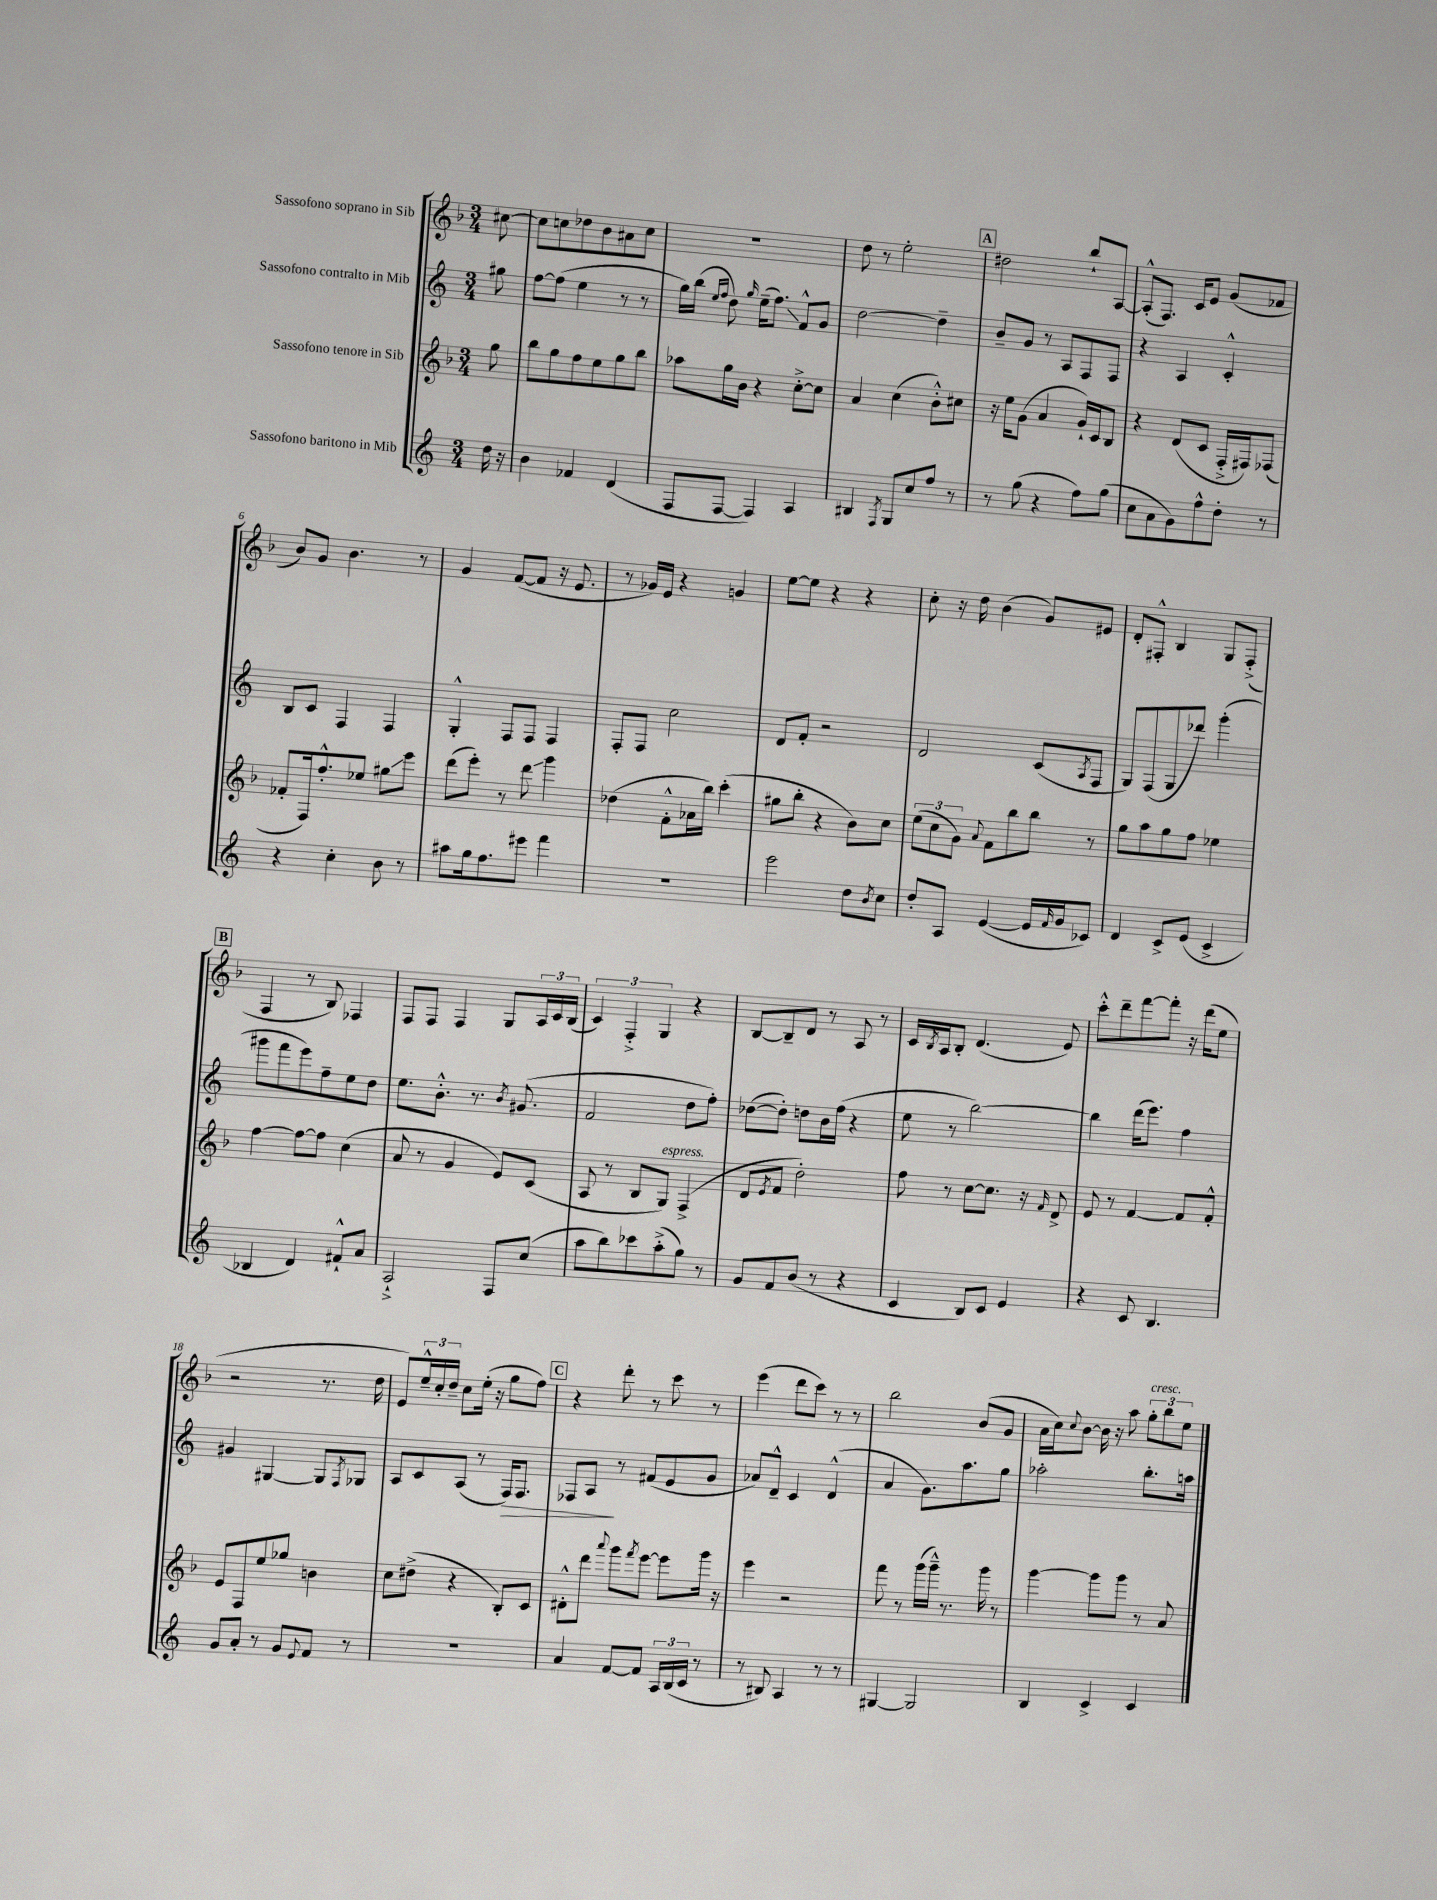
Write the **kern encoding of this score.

**kern	**kern	**kern	**kern
*staff4	*staff3	*staff2	*staff1
*clefG2	*clefG2	*clefG2	*clefG2
*k[]	*k[b-]	*k[]	*k[b-]
*M3/4	*M3/4	*M3/4	*M3/4
16dd\	8gg\	8gg#\	[8cc#\
16r	.	.	.
=	=	=	=
4b\	8bb-\L	[8ff\L	8cc#\]L
.	8gg\	(8ff\]J	8cc\
4f-/	8ff\	4ee\	8dd-\
.	8ee\	.	8b-\
(4d/	8gg\	8r	8a#\
.	8bb-\J	8r	8cc\J
=	=	=	=
8F/L	8aa-\L	16gg\LL)	2.r
.	.	(16bb\JJ	.
.	.	16qqee/LL	.
.	.	16qqff/JJ	.
[8F/J	16gg\L	8dd\)	.
.	16b-\JJ	.	.
.	.	16qqgg/	.
4F/])	4r	(16ee~\LK	.
.	.	8.ff\J)	.
4A/	[8cc'^\L	8f^^/L	.
.	8cc\]J	8g/J	.
=	=	=	=
4B#/	4a/	[2dd\	8dd\
.	.	.	8r
8qF/	.	.	.
8G/L	(4cc\	.	2ee'\
8cc/	.	.	.
8ff/J	8b-'^^\L)	4dd~\]	.
8r	8cc#\J	.	.
=	=	=	=
8r	16r	8b~/L	2dd#\
.	16ee\LK	.	.
(8gg\	(8g\J	8g/J	.
4r	4a/	8r	.
.	.	8A/L	.
8ff\L)	16g`/LL)	8F/	8bb-`/L
.	16c/J	.	.
(8gg\J	8B-/J	8F/J	[8A/J
=	=	=	=
8cc\L	4r	4r	(8A'^^/]L
8a\	.	.	8.F/J)
8g\)	(8d/L	4A/	.
.	.	.	16c/LK
8ff^^\	8c/J	.	8e/J
8dd'\J	16F'^/LL	4c'^^/	(8g/L
.	16F#/J)	.	.
8r	(8F-/J	.	8f-/J
=	=	=	=
4r	8f-'/L	8B/L	8b-/L)
.	16F/k)	8c/J	8g/J
.	8.ff'^^/	.	.
4cc'\	.	4F/	4.b-\
.	8ee-/J	.	.
8b\	8gg#\L	4F/	.
8r	8eee\J	.	8r
=	=	=	=
8aa#\L	(8ddd\L	4G'^^/	4g/
16gg\k	8eee'\J)	.	.
8.ff\	.	.	.
.	8r	8F/L	([8f/L
8eee#\J	8ddd\	8F/J	8f/]J
4fff\	4ggg\	4F/	16r
.	.	.	8.e/
=	=	=	=
2.r	(4dd-\	8F'/L	8r
.	.	8F/J	16g-/LL)
.	.	.	16e/JJ
.	8f'^^\L	2cc\	4r
.	16a-\L	.	.
.	16bb-\JJ)	.	.
.	(4ccc'\	.	4g/
=	=	=	=
2eee\	8gg#\L	8d/L	[8ee\L
.	8bb-'\J	8f'/J	8ee\]J
.	4r	2r	4r
8dd\L	8b-\L)	.	4r
8qb/	.	.	.
8cc\J	8cc\J	.	.
=	=	=	=
8dd'/L	(12ee\L	2d/	8cc'\
.	12cc\	.	.
8A/J	.	.	16r
.	12g\J)	.	.
.	.	.	16dd\
.	8qqa/	.	.
([4e/	8f\L	.	(4b-\
.	8bb-\	.	.
16e/]LL	8bb-\J	(8c/L	8g/L)
16qqf/	.	.	.
16g/J	.	.	.
.	.	8qA/	.
8c-/J)	8r	8F/J	8e#/J
=	=	=	=
4d/	8gg\L	8G/L)	8d'/L
.	8aa\	(8F/	8F#'^^/J
8c^/L	8gg\	8G/	4B-/
(8e/J	8ff\J	8ddd-/J)	.
4c^/	4ee-\	(4ggg'\	8G/L
.	.	.	(8F#'^/J
=	=	=	=
4B-/	[4ff\	8ggg#\L	4F/
.	.	8fff\	.
4d/)	8ff\_L	8eee\)	8r
.	8ff\]J	8ff~\	8B-/)
8f#`^^/L	(4cc\	8ee\	4F-/
8a/J	.	8dd\J	.
=	=	=	=
2A`^/	8a/	8.ee\L	8F/L
.	8r	.	8F/J
.	.	8.b'^^\J	.
.	4g/	.	4F/
.	.	8.r	.
8F/L	8e/L)	.	8G/L
.	.	8qb/	.
.	.	(8.g#/	.
(8cc/J	(8c/J	.	24A/L
.	.	.	24c/
.	.	.	(24B-/JJ
=	=	=	=
8aa\L	8A/	2f/	6c/)
8bb\)	8r	.	.
.	.	.	6F'^/
8ccc-\	8B-/L	.	.
.	.	.	6G/
(8aa'^\	8G/J)	.	.
8gg\J)	(4F^/	8dd\L	4r
8r	.	8ff'\J)	.
=	=	=	=
8g/L	8d/L	([8dd-\L	[8B-/L
.	8qe/	.	.
8f/	8f/J	8dd-'\]J)	8B-~/]
(8b/J	2dd'\)	8dd\L	8d/J
8r	.	16b\L	8r
.	.	(16ff\JJ	.
4r	.	4r	8A/
.	.	.	8r
=	=	=	=
4c/	8ff\	8ee\	16c/LL
.	.	.	8qB-/
.	.	.	16A/J
.	8r	8r	8B-'/J
8B/L)	[8cc\L	[2bb\)	(4.d/
8c/J	8.cc\]J	.	.
4e/	.	.	.
.	16r	.	.
.	16qqf/	.	.
.	8d^/	.	8e/)
=	=	=	=
4r	8e/	4bb\]	8ccc'^^\L
.	8r	.	8ddd~\
8c/	[4f/	(16ddd\LK	[8fff\
.	.	8.eee\J)	.
4.B/	.	.	8fff'\]J
.	8f/]L	4ff\	16r
.	.	.	(16ddd\LK
.	8f'^^/J	.	8ee\J
=	=	=	=
8g/L	8e/L	4g#/	2r
8a'/J	8F/	.	.
8r	8ee/	[4G#/	.
8g/L	8gg-/J	.	.
8qqe/	.	.	.
8f/J	4b\	8G#/]L	8.r
.	.	8qF/	.
8r	.	8G-/J	.
.	.	.	16dd\
=	=	=	=
2.r	8cc\L	8A/L	8e/L)
.	(8dd#^\J	8c/	24ee~^^/L
.	.	.	24cc'/
.	.	.	24dd~/JJ
.	4r	(8A/J	8cc\L
.	.	8r	(16ee'\Jk
.	.	.	16r
.	8B-'/L)	16F/LK)	8gg\L
.	.	8.F/J	.
.	8c/J	.	8ff\J)
=	=	=	=
4a/	8d#'^^\L	8F-/L	4r
.	8ddd\J	8A/J	.
.	8qqaaa/	.	.
[8f/L	8ggg\L	8r	8ddd'\
.	8qfff/	.	.
8f/]J	[8eee\J	(8f#/L	8r
24A/LL	8eee\]L	8e/	8ccc\
(24B/	.	.	.
24c/JJ	.	.	.
8r	16ggg\Jk	8g/J	8r
.	16r	.	.
=	=	=	=
8r	4eee\	8a-/L)	(4eee\
8B#/)	.	8d~^^/J	.
4A/	2r	4c/	8ddd\L
.	.	.	8ccc\J)
8r	.	(4d^^/	8r
8r	.	.	8r
=	=	=	=
[4G#/	8fff\	4a/	2bb-\
.	8r	.	.
2G#/]	(16ggg\LL	8.g\L)	.
.	16ggg~^^\JJ)	.	.
.	8.r	.	.
.	.	8.aa\	.
.	.	.	(8b-/L
.	16ggg\	.	.
.	8r	8gg\J	8g/J
=	=	=	=
4B/	[4ggg\	2aa-'\	16a\LL
.	.	.	16cc\J)
.	.	.	8qqcc/
.	.	.	[8b-\J
4c^/	8ggg\]L	.	16b-\]
.	.	.	16r
.	8ggg\J	.	8aa\
4c/	8r	8.bb'\L	12gg'\L
.	.	.	12bb-\
.	8a/	.	.
.	.	.	12ee\J
.	.	16aa\Jk	.
==	==	==	==
*-	*-	*-	*-
